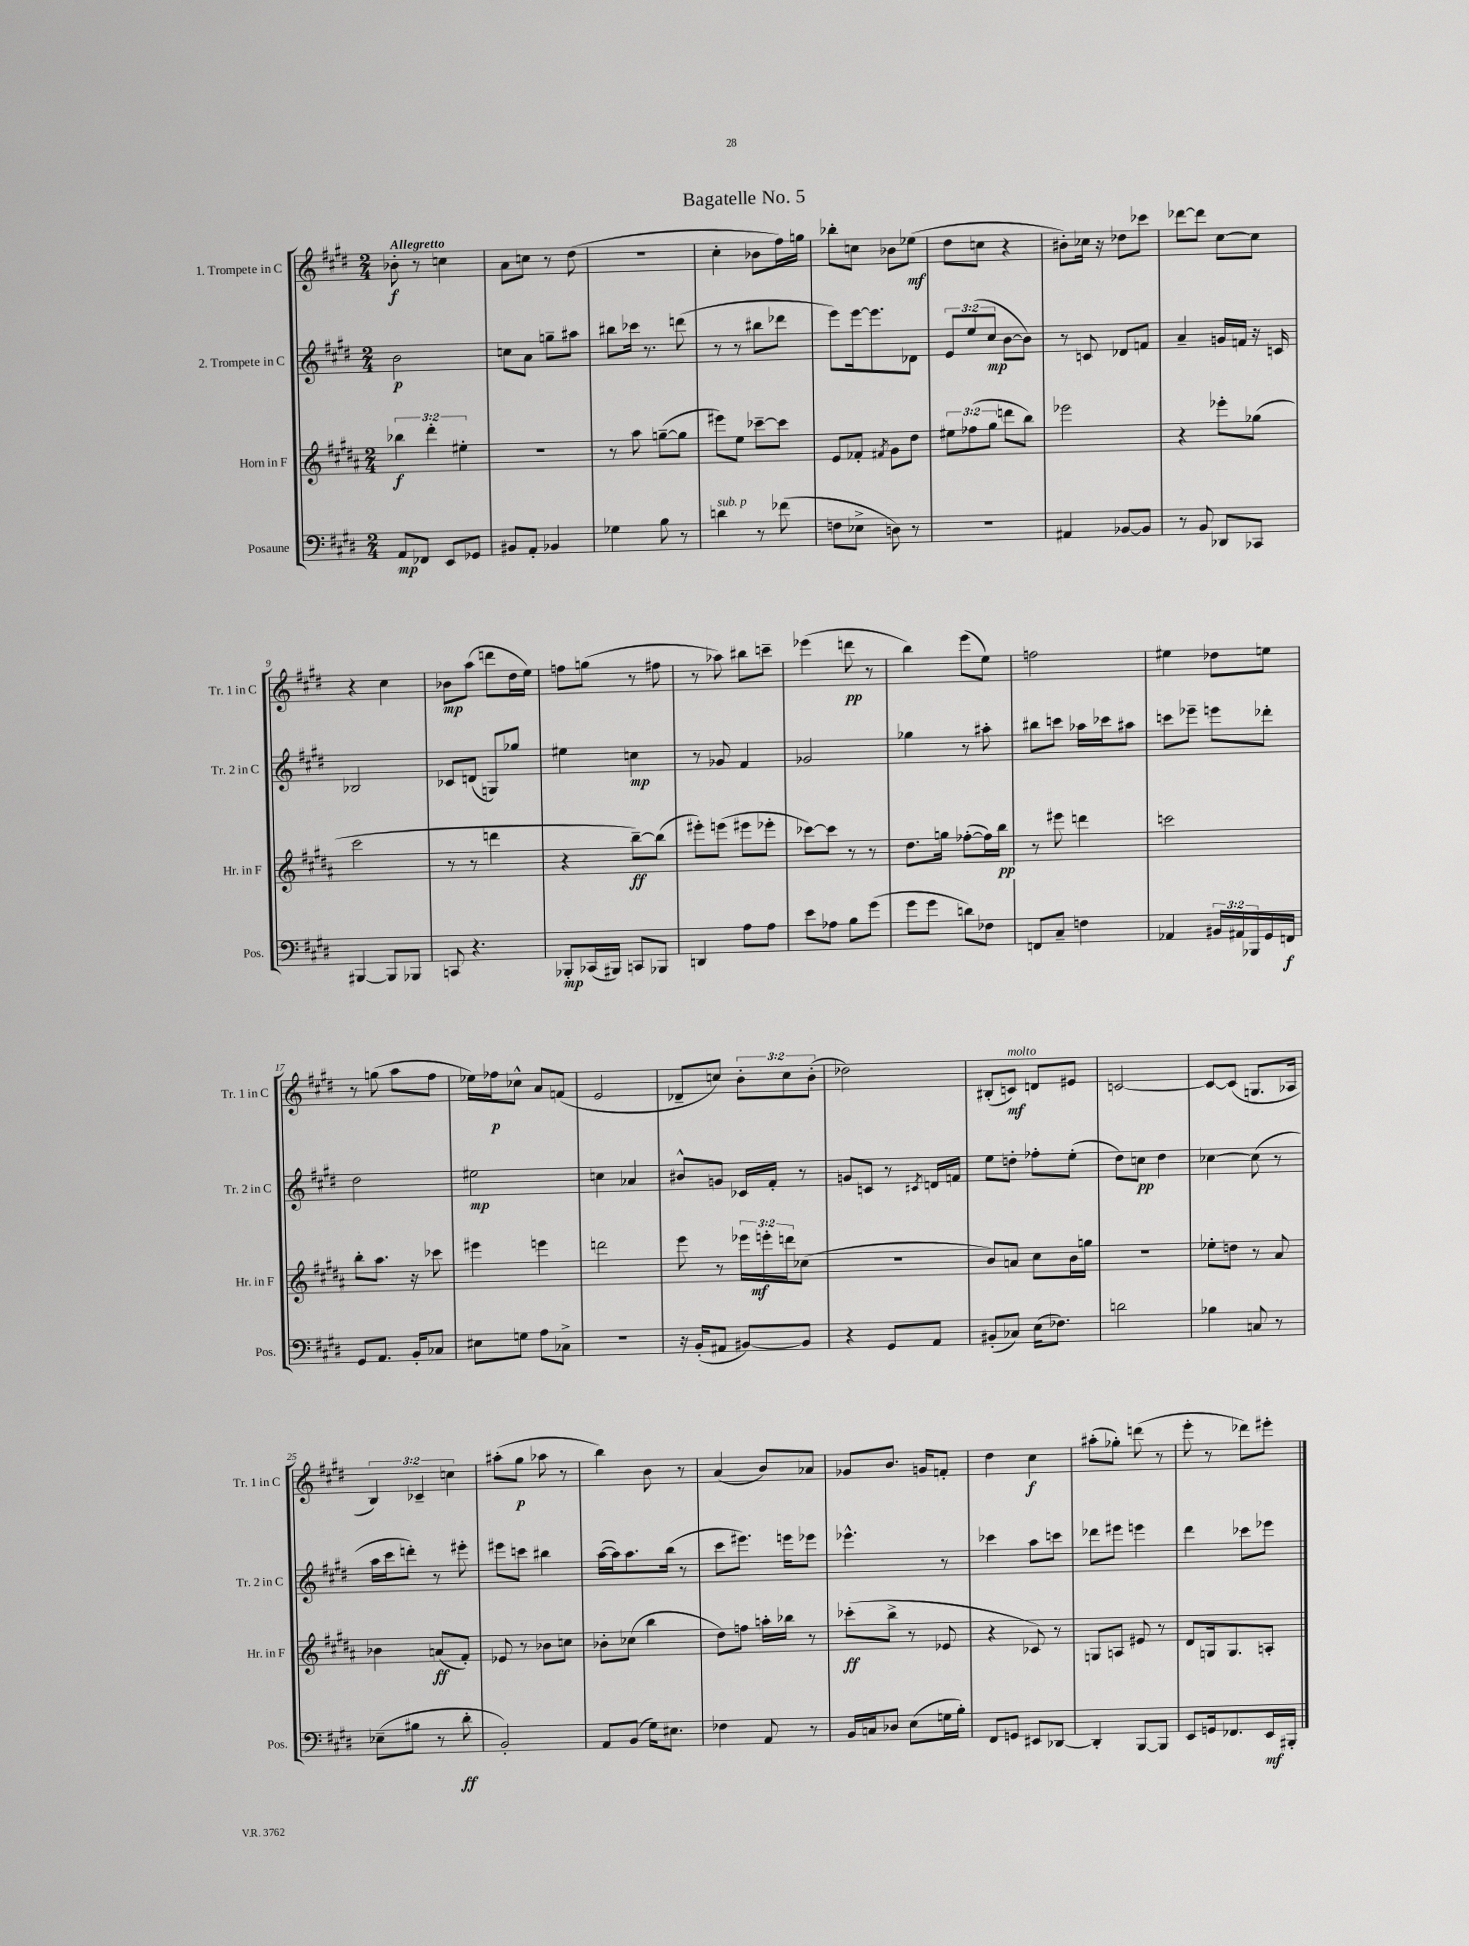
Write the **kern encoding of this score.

**kern	**kern	**kern	**kern
*staff4	*staff3	*staff2	*staff1
*clefF4	*clefG2	*clefG2	*clefG2
*k[f#c#g#d#]	*k[f#c#g#d#a#]	*k[f#c#g#d#]	*k[f#c#g#d#]
*M2/4	*M2/4	*M2/4	*M2/4
8AA	6bb-	2b	8b-'
8FF-	.	.	8r
.	6ddd#'	.	.
8EE	.	.	4cc
.	6ee#'	.	.
8GG-	.	.	.
=	=	=	=
8BB#	2r	8cc	8a
8AA'	.	8a	8cc
4BB-	.	8gg~	8r
.	.	8aa#	(8dd#
=	=	=	=
4G-	8r	8bb#	2r
.	8aa#	16ccc-	.
.	.	8.r	.
8B	([8gg~	.	.
8r	8gg]	(8ddd	.
=	=	=	=
4d	8eee#)	8r	4cc#'
.	8ee	8r	.
8r	[8ccc-~	8bb#	8b-
(8f-	8ccc-]	8ddd-	16ff#)
.	.	.	16gg
=	=	=	=
8F	8e	8eee)	8bb-'
8E-^	8f-'	[16eee	8cc
.	.	8.eee]	.
.	8qf#	.	.
8D)	8g#	.	8b-
8r	8dd#	8d-	(8ee-
=	=	=	=
2r	12ee#	12e	8dd#
.	(12ff-	(12ee	.
.	.	.	8cc
.	12gg#	12cc#	.
.	8ddd	[8b	4r
.	8bb)	8b])	.
=	=	=	=
4AA#	2eee-	8r	8b#')
.	.	8c	16cc-
.	.	.	16r
[8BB-	.	8d-	8dd-
8BB-]	.	8f	8ccc-
=	=	=	=
8r	4r	4a~	[8ddd-
8BB	.	.	8ddd-]
8DD-	8eee-'	16g	[8cc#
.	.	16f	.
8CC-	(8gg-	16r	8cc#]
.	.	16c	.
=	=	=	=
[4BBB#	2ccc#	2B-	4r
8BBB#]	.	.	4cc#
8BBB-	.	.	.
=	=	=	=
8CC	8r	8c-	8b-
4.r	8r	(8d	(8aa
.	4ddd	8G)	8ddd
.	.	8gg-	16dd#
.	.	.	16ee)
=	=	=	=
8BBB-'	4r	4ee#	8ff
(16CC-	.	.	(8gg
16BBB#)	.	.	.
8CC	[8bb~)	4cc	8r
8BBB-	(8bb]	.	8ff#
=	=	=	=
4DD	8eee#')	8r	8r
.	(8eee	8g-	8aa-)
8A	8eee#	4f#	8bb#
8A	8eee-'	.	8ccc~
=	=	=	=
8e	[8ccc-)	2g-	(4eee-
8A-	8ccc-]	.	.
8B	8r	.	8ddd
(8g#	8r	.	8r
=	=	=	=
8g#	8.dd#	4gg-	4bb)
8g#	.	.	.
.	16gg	.	.
8d)	([8ff-'	8r	(8eee
8F-	16ff-])	8aa#'	8ee)
.	16bb	.	.
=	=	=	=
8FF	8r	8bb#	2ff
8C#~	8eee#	8ccc	.
4F	4ddd	16aa-	.
.	.	16ccc-	.
.	.	8aa#	.
=	=	=	=
4AA-	2ccc	8ccc	4ee#
.	.	8eee-~	.
24BB#	.	8eee	8dd-
24AA#	.	.	.
24BBB-	.	.	.
16GG#	.	8ddd-'	8ee
16FF	.	.	.
=	=	=	=
8GG#	8bb'	2dd#	8r
8.AA	8.aa#	.	(8gg
.	.	.	8aa
16BB'	16r	.	.
8C-	8ccc-	.	8ff#
=	=	=	=
8E#	4eee#	2ee#	16ee-)
.	.	.	16ff-
8G	.	.	8cc-^^
8A	4eee	.	8a
8C-^	.	.	(8f
=	=	=	=
2r	2ddd	4cc	2e
.	.	4a-	.
=	=	=	=
16r	8eee	8b#^^	8d-~
(16BB'	.	.	.
8AA#	8r	8g	8cc)
[8BB#)	24eee-	16c-	12b'
.	24eee'	.	.
.	.	16f#'	.
.	24ddd	.	12cc
8BB#]	(8cc-	8r	.
.	.	.	(12b'
=	=	=	=
4r	2r	8g	2dd-)
.	.	8c	.
8GG#	.	8r	.
.	.	8qc#	.
8AA	.	16d	.
.	.	16f	.
=	=	=	=
(8BB#'	8b)	8ee	(8B#'
8C-)	8a	8dd'	8c)
(16E	8cc#	8ff-'	8d
8.F-)	.	.	.
.	16b	(8ee'	8e#
.	16gg	.	.
=	=	=	=
2d	2r	8dd#)	[2c
.	.	8cc	.
.	.	4dd#	.
=	=	=	=
4B-	8ee-'	[4cc-	8c_
.	8dd	.	(8c]
8C	8r	(8cc-]	8.G
8r	8a#	8r	.
.	.	.	16A-
=	=	=	=
(8E-~	4b-	16aa	6B)
.	.	16ccc#	.
8B#	.	8ddd')	.
.	.	.	6c-~
8r	(8a	8r	.
.	.	.	6cc
8d#'	8f#')	8eee#'	.
=	=	=	=
2BB')	8e-	8eee#	(8aa#'
.	8r	8ccc	8gg#
.	8b-	4bb#	8aa-
.	8cc	.	8r
=	=	=	=
8AA	8b-'	([16aa	4bb)
.	.	16aa])	.
(8BB	(8cc-	8.aa	.
16G#)	4bb	.	8b
8.E#	.	(16bb	.
.	.	8r	8r
=	=	=	=
4F-	8dd#)	8ccc#	(4a
.	8ff	8.eee#)	.
8AA	16aa'	.	8b)
.	16bb-	16eee	.
8r	8r	8eee-	8a-
=	=	=	=
16BB	(8ccc-'	4.eee-^^	8g-
16C	.	.	.
8D-	8bb^	.	8.b
(8E	8r	.	.
.	.	.	16g
16G	8e-	8r	8f'
16B')	.	.	.
=	=	=	=
8FF#	4r	4ccc-	4dd#
8GG	.	.	.
8EE#	8c-)	8aa	4cc#
[8DD-	8r	8ccc	.
=	=	=	=
4DD-']	8G	8ddd-	(8aa#'
.	8A	8eee#	8gg-')
[8BBB	8e#	4eee	(8ddd
8BBB]	8r	.	8r
=	=	=	=
8EE	8d#	4ddd#	8eee'
16GG	16G	.	8r
8.FF-	8.G	.	.
.	.	8ccc-	8ddd-)
16EE	8A'	8eee-	8eee#'
16BBB#'	.	.	.
==	==	==	==
*-	*-	*-	*-
